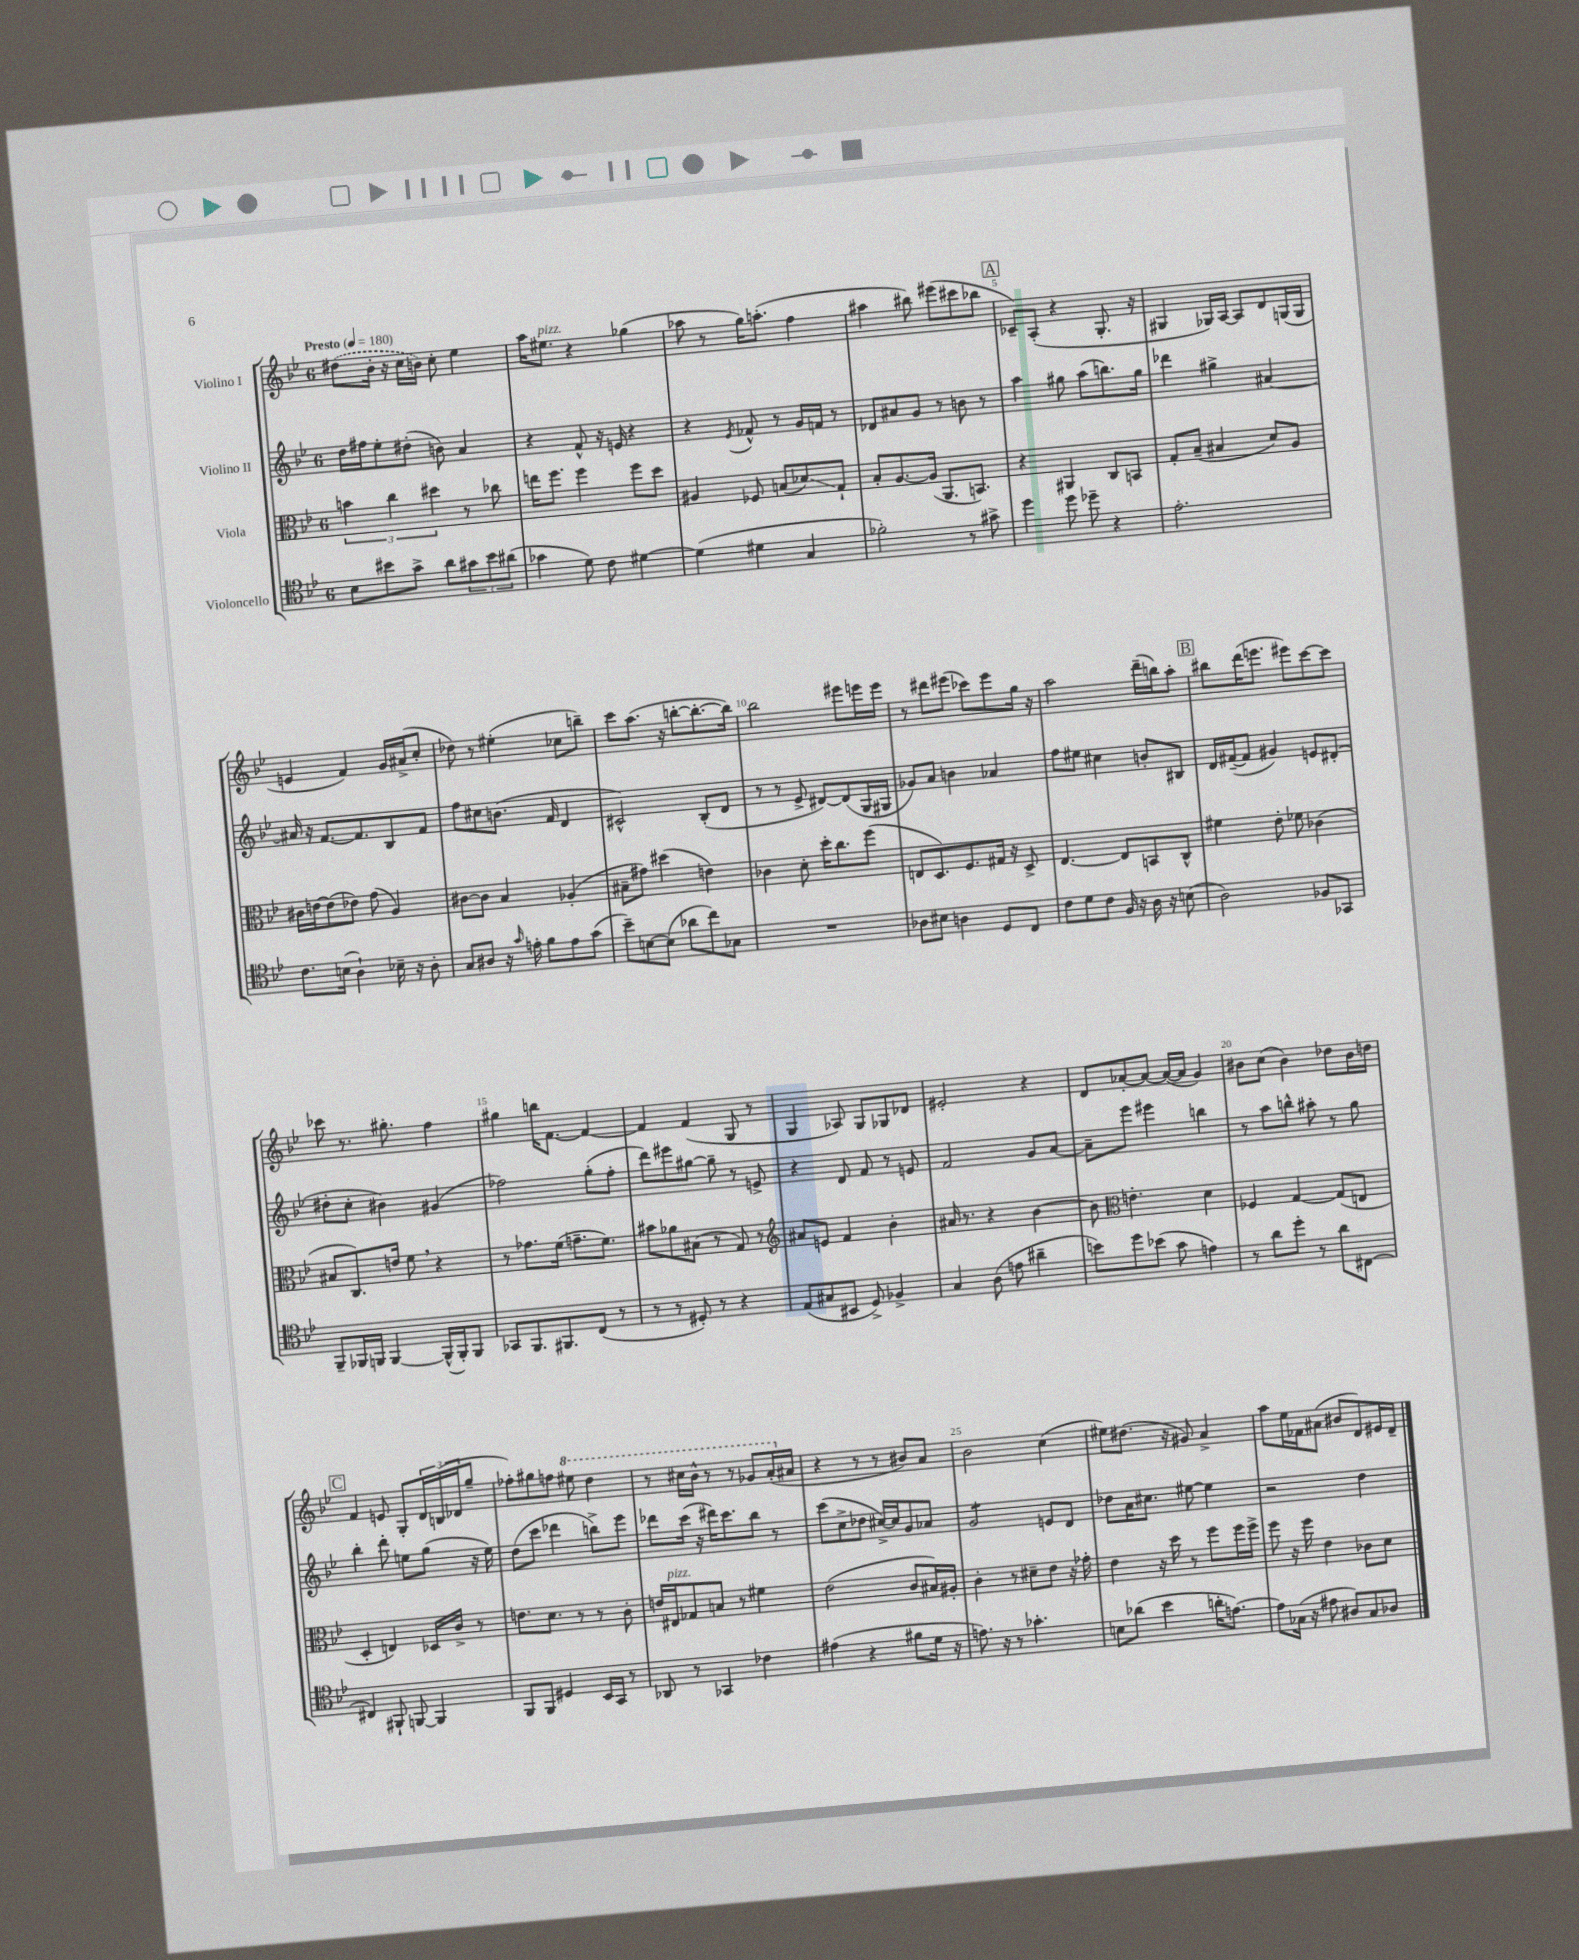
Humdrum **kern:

**kern	**kern	**kern	**kern
*staff4	*staff3	*staff2	*staff1
*clefC4	*clefC3	*clefG2	*clefG2
*k[b-e-]	*k[b-e-]	*k[b-e-]	*k[b-e-]
*M6/8	*M6/8	*M6/8	*M6/8
*MM180	*MM180	*MM180	*MM180
8B-	6b	16dd	(8dd#
.	.	16ff#	.
8b#	.	8ee-'	16b-'
.	6cc	.	.
.	.	.	16r
8g^	.	(8dd#'	16cc
.	.	.	16b)
.	6dd#	.	.
8a	.	8b)	8cc'
12g#	8r	4a	4ee-
12b#	.	.	.
.	8cc-	.	.
(12a#	.	.	.
=	=	=	=
4g-	16ee	4r	16aa
.	8.ff	.	8.ee#
8d)	4ff	8f^^	4r
8c	.	16r	.
.	.	16e	.
[4d#	8ff	4r	(4gg-
.	8dd	.	.
=	=	=	=
(4d#]	4A#	4r	8aa-
.	.	.	8r
.	.	8qe-	.
4d#	8F-	8f-^^	16gg)
.	.	.	(8.aa'
.	(8B	8r	.
4G	8d-)	16g	4ff
.	.	16f	.
.	8G`	8r	.
=	=	=	=
2f-')	8B-'	8d-	4aa#
.	[8.A	8a#	.
.	.	8g	8bb#)
.	(16A]	.	.
.	8.AA	8r	(8eee#
8r	.	8b	8ccc#
.	8.BB)	.	.
8g#^	.	8r	8bb-
=	=	=	=
4dd	4r	4aa	8c-~)
.	.	.	(8A'
8dd	4AA#	8gg#	4r
8dd-~	.	(8aa	.
4r	8C	8.bb)	8.G'
.	8BB	.	.
.	.	16gg#	16r
=	=	=	=
2.e-'	8G'	4ddd-	4G#
.	(8B-~	.	.
.	4B#	4gg#^	16G-)
.	.	.	[16A
.	.	.	8A]
.	8d)	[4a#	8d
.	8A	.	(16G
.	.	.	16G
=	=	=	=
8.c	16c#	16a#]	4e
.	[16e	16r	.
.	(8e]	[8.f	.
(16B	.	.	.
4A`)	8e-)	.	4f)
.	.	8.f]	.
.	(8g	.	.
16B-~	4A)	8B-	16g
16r	.	.	(16a#^
8A'	.	8f	8cc'
=	=	=	=
8G	[8c#	8ff	8dd-)
8A#	8c#]	8cc#	8r
16r	4B-	(8.b	(4ee#'
16qqg	.	.	.
16e'	.	.	.
8f	.	.	.
.	.	16f	.
8e	(4A-'	4d	8cc-
(8g	.	.	8bb~)
=	=	=	=
8b-~)	8B#~	2c#^^)	8ccc
[8B	8g#)	.	(8.aa
(8B]	(4dd#	.	.
.	.	.	16r
8a-	.	.	[8bb'
8cc)	4e)	(8B-'	8.bb'_
8G-	.	8d	.
.	.	.	16bb])
=	=	=	=
2.r	4c-	8r	2bb-
.	.	8r	.
.	8d'	8e-^	.
.	16dd'	[8d#)	.
.	8.cc	.	.
.	.	(8d#]	8eee#
.	(8ff	16G	16eee
.	.	16G#	16eee
=	=	=	=
8A-	8E	8g-)	8r
8B#	8.D)	8a	8ddd#
4A	.	4b	(8eee#
.	8.F	.	.
.	.	.	8ccc-)
8D	16G#	4a-	8eee#
.	16r	.	.
8C	8D^	.	16gg
.	.	.	16r
=	=	=	=
8c	[4.E-	8ff	2aa
8d	.	8ee#	.
8c	.	4cc#	.
16F	8E-]	.	.
16r	.	.	.
16A	8BB	8b'	(16ddd~
16r	.	.	16bb)
(8B	8C^^	8B#	8aa'
=	=	=	=
2A)	4f#	16d	8bb#
.	.	([16f#~	.
.	.	8f#]	(16ddd
.	.	.	8.eee
.	8e-'	4g#)	.
.	8f-	.	8eee#)
8F-	(4c-	8e	[8ccc
8GG-	.	(8d#'	8ccc]
=	=	=	=
8FF~	8B#	8dd#'	8ccc-
16FF-	8.C)	8cc'	8.r
16FF	.	.	.
[4FF	.	4b#)	.
.	16e	.	8.gg#'
.	8f	.	.
(16FF^^]	4r	(4g#	4ff
16FF')	.	.	.
8FF	.	.	.
=	=	=	=
8GG-	8r	2ff-)	4gg#
8.FF	8.g-	.	.
.	.	.	16bb
8.FF#	(16f	.	[8.f
.	8.g~	.	.
(8C	.	(8gg'	4f_
.	8.f)	.	.
8r	.	8ff-'	.
=	=	=	=
8r	8b#	8ddd)	4f]
8r	8a-	8eee#	.
8D#')	(8B#	[8gg#	(4f
8r	8r	8gg#~]	.
4r	8G)	8r	8G
.	8r	8e^	8r
=	=	=	=
*	*clefG2	*	*
(8E-	8a#	4r	4G
8G#	8e	.	.
8BB#	4f	8d	8A-)
8D^)	.	8f	8G
4F-^	4b-'	8r	8G-
.	.	8e	8d-
=	=	=	=
4G	16a#	2f	2e#'
.	8.r	.	.
(8A	4r	.	.
8e	.	.	.
4a#~	[4b-	8g	4r
.	.	[8a	.
=	=	=	=
8b)	8b-]	8a~]	8d
*	*clefC3	*	*
8dd	4.e'	8eee-	[8a-'
(8b-	.	4eee#	8a-_
8g	.	.	(16a-_
.	.	.	16a-]
4e)	4d	4bb	4g)
=	=	=	=
8r	4F-	8r	8b#
8a	.	8aa	(8cc
8dd'	[4G	8bb^^	4b#)
8r	.	8aa#'	.
8a	(8G]	8r	8dd-
[8C#	8E	8gg	16b#
.	.	.	16dd
=	=	=	=
4C#]	4D'	4bb-'	4f
8FF#`	4E)	8ddd'	8e
[8FF	.	8ee	8G'
4FF]	16D-	(8gg	24d
.	.	.	(24B
.	16c^	.	.
.	.	.	24d-
.	8r	16r	8gg~
.	.	16ee)	.
=	=	=	=
8FF	8.e	(8dd	8ff-')
8FF	.	8ccc	8gg#
.	8.d	.	.
4D#	.	4ddd-	8ff
.	8r	.	8eee#
16BB-	8r	8bb^)	4ddd
16GG	.	.	.
8r	8c'	8eee-	.
=	=	=	=
8AA-	16e	8ddd-	8r
.	16E#	.	.
8r	8G-	(16ccc	16ccc#
.	.	16r	16bb-^^
4GG-	8B	16ddd#)	8r
.	.	8.ccc	.
.	8r	.	8r
4c-	4f#	8bb-	8gg-
.	.	8r	(16aa'
.	.	.	16a#
=	=	=	=
(4e#	(2e-	(8ccc	4r
.	.	8cc^	.
4r	.	8dd-	8r
.	.	[16cc#^)	8r
.	.	16cc#]	.
8f#	8c	8g	8b#)
16d	16B#)	8a-	8a
16r	16A#'	.	.
=	=	=	=
8.e)	4c'	2g	2b-
16r	.	.	.
8r	8r	.	.
4.g-'	8d#~	.	.
.	8e-	8e	(4cc
.	16r	8d	.
.	16g-'	.	.
=	=	=	=
8B	4e-	8dd-	8ee#)
(8a-	.	16a	(8.dd#
.	.	8.cc#	.
4b-	16r	.	.
.	16dd	.	16r
.	8r	[8ee#	8g#)
16a'	8ff	4ee#]	4a^
[8.e)	.	.	.
.	16ff	.	.
.	16ff^	.	.
=	=	=	=
8e]	8ff	2r	8aa
(16G-	16r	.	16ee-
16r	16ff	.	16f-
8e#	4e-	.	(8a#
8A#)	.	.	8b#
8G-	8c-	4dd	8d)
8A-	8d	.	16e#
.	.	.	16d~
==	==	==	==
*-	*-	*-	*-
